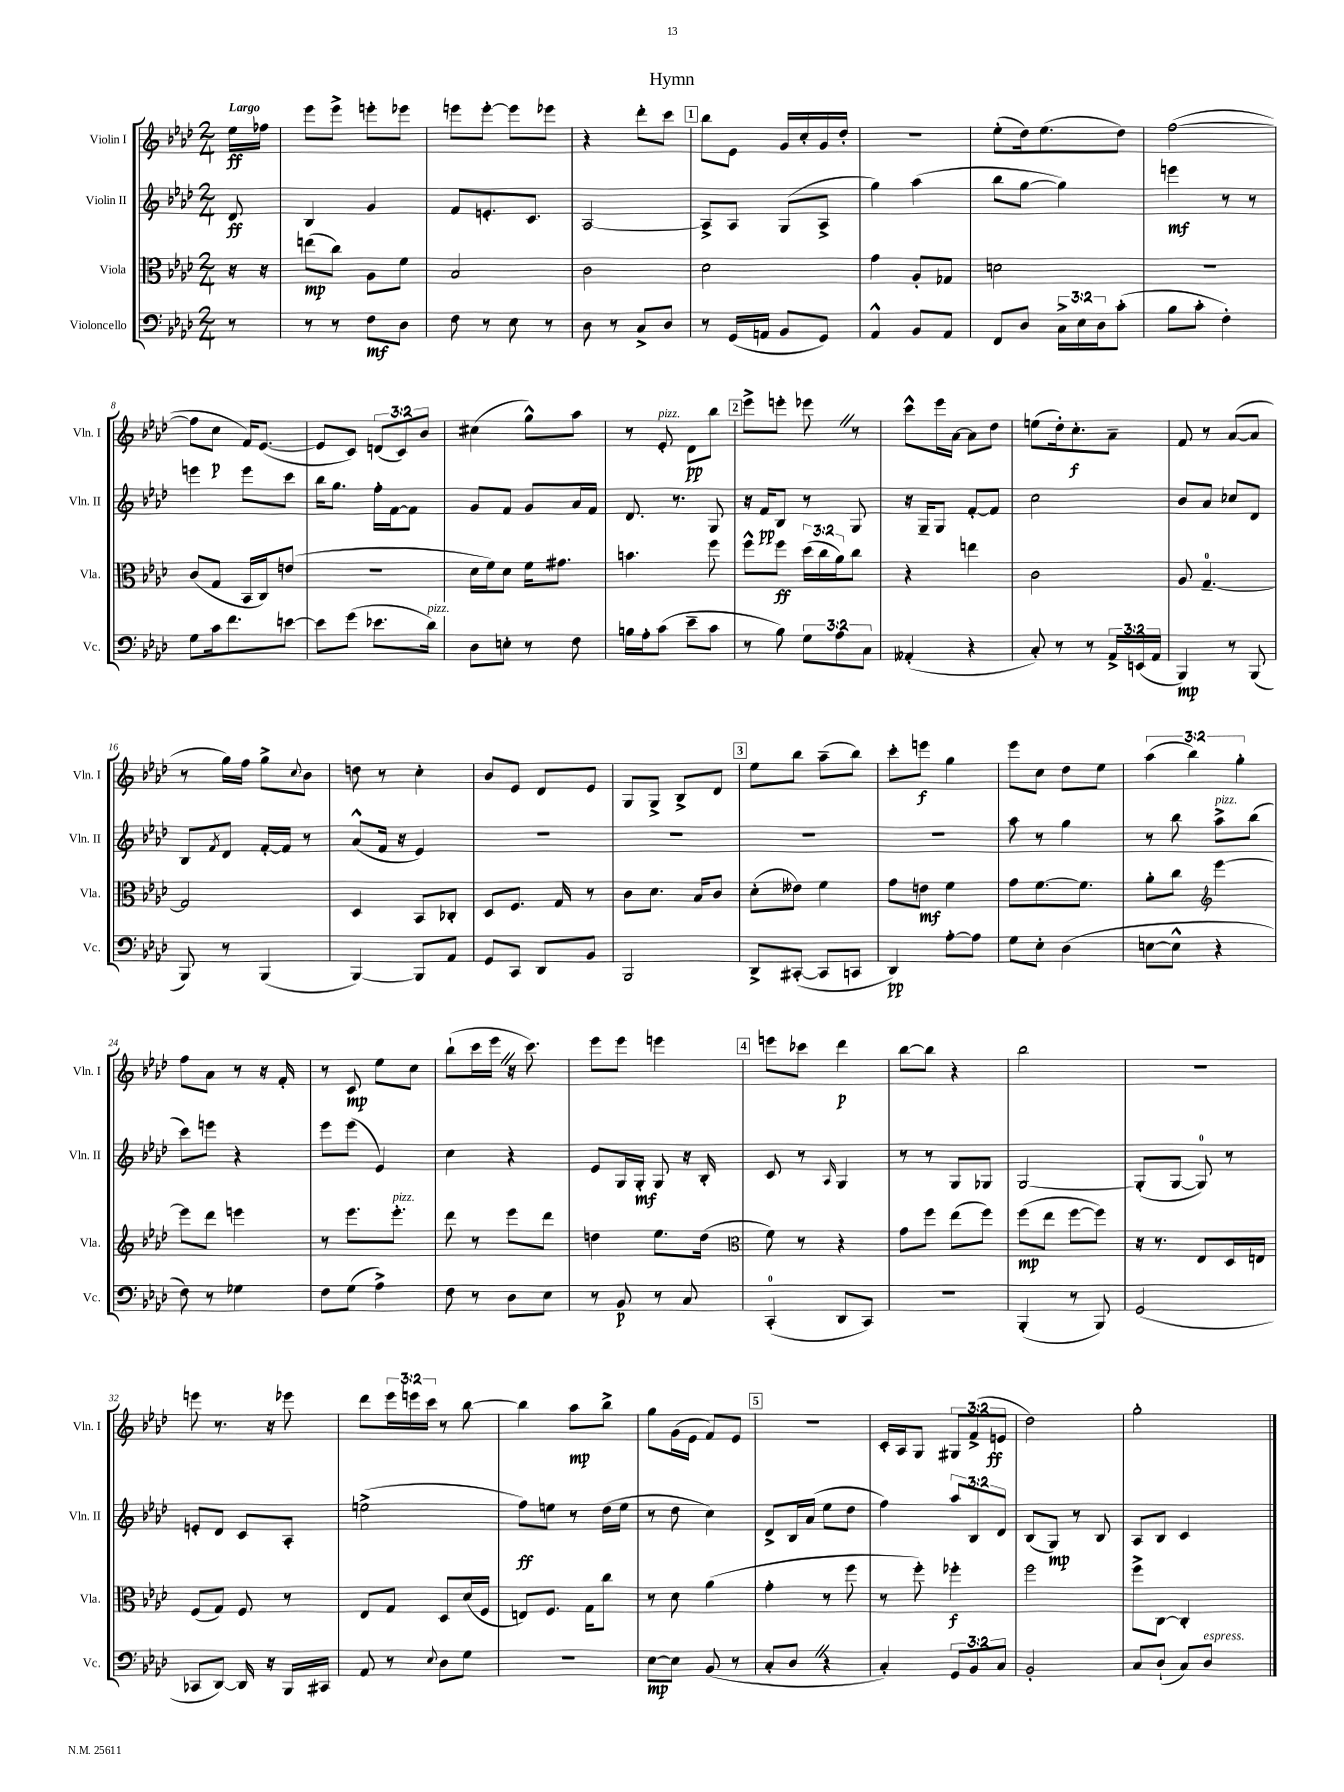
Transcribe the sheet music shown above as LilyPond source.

\header { title = "Hymn" }
<<
\new StaffGroup <<
\new Staff = "s0" \with { instrumentName = "Violin I" shortInstrumentName = "Vln. I" } {
    \clef treble \key aes \major \numericTimeSignature \time 2/4 \override Staff.TupletNumber.text = #tuplet-number::calc-fraction-text \partial 8 \tempo "Largo"
    ees''16\ff fes''16 |
    ees'''8 ees'''8-> e'''8-. ees'''8 |
    e'''8 e'''8~-. e'''8 ees'''8 |
    r4 des'''8-. c'''8 |
    \mark \markup { \box "1" } bes''8 ees'8 g'16 c''16-. g'16 des''16-. |
    R2 |
    ees''8-.( des''16) ees''8.( des''8) |
    f''2~( |
    f''8 c''8\p f'16) ees'8.~( |
    ees'8 c'8) \tuplet 3/2 { d'8( c'8) bes'8 } |
    cis''4( g''8-^) aes''8 |
    r8 ees'8-.^\markup { \italic "pizz." } des'8\pp bes''8 |
    \mark \markup { \box "2" } ees'''8-> e'''8-. ees'''8 \once \override BreathingSign.text = \markup { \musicglyph "scripts.caesura.straight" } \breathe r8 |
    c'''8-^ ees'''16 aes'16~ aes'8 des''8 |
    e''8( des''16-.) c''8.-.\f aes'8-- |
    f'8 r8 aes'8~( aes'8 |
    r8 g''16) f''16 g''8-> \appoggiatura { c''8 } bes'8 |
    d''8 r8 c''4-. |
    bes'8 ees'8 des'8 ees'8 |
    g8 g8-> bes8-> des'8 |
    \mark \markup { \box "3" } ees''8 bes''8 aes''8--( bes''8) |
    c'''8-. e'''8\f g''4 |
    ees'''8 c''8 des''8 ees''8 |
    \tuplet 3/2 { aes''4( bes''4) g''4-. } |
    f''8 aes'8 r8 r16 f'16-. |
    r8 c'8\mp ees''8 c''8 |
    bes''8-!( c'''16 ees'''16 \once \override BreathingSign.text = \markup { \musicglyph "scripts.caesura.straight" } \breathe r16 c'''8.) |
    ees'''8 ees'''8 e'''4 |
    \mark \markup { \box "4" } e'''8 ces'''8 des'''4\p |
    bes''8~ bes''8 r4 |
    bes''2 |
    r2 |
    e'''8 r8. r16 ees'''8 |
    des'''8 \tuplet 3/2 { ees'''16 e'''16 c'''16 } r8 bes''8~ |
    bes''4 aes''8\mp bes''8-> |
    g''8 g'16( ees'16 f'8) ees'8 |
    \mark \markup { \box "5" } R2 |
    c'16-. aes16 g8 \tuplet 3/2 { gis8 f'8->( e'8\ff } |
    des''2) |
    g''2-. \bar "|." |
}
\new Staff = "s1" \with { instrumentName = "Violin II" shortInstrumentName = "Vln. II" } {
    \clef treble \key aes \major \numericTimeSignature \time 2/4 \override Staff.TupletNumber.text = #tuplet-number::calc-fraction-text \partial 8
    des'8\ff |
    bes4 g'4 |
    f'8 e'8.-. c'8. |
    aes2~ |
    \mark \markup { \box "1" } aes8-> aes8 g8( aes8-> |
    g''4) aes''4( |
    bes''8 g''8~ g''4) |
    e'''4\mf r8 r8 |
    e'''4 e'''8 c'''8 |
    bes''16 g''8. f''16-. f'16~ f'8 |
    g'8 f'8 g'8 aes'16 f'16 |
    des'8. r8. g8 |
    \mark \markup { \box "2" } r16 f'16\pp bes8 r8 g8 |
    r16 g16-- g8 f'8~-. f'8 |
    c''2 |
    bes'8 aes'8 ces''8 des'8 |
    bes8 \acciaccatura { f'8 } des'8 f'16~-. f'16 r8 |
    aes'8-^( f'16 r16 ees'4) |
    R2 |
    R2 |
    \mark \markup { \box "3" } R2 |
    R2 |
    aes''8 r8 g''4 |
    r8 bes''8 aes''8->^\markup { \italic "pizz." } bes''8( |
    c'''8) e'''8 r4 |
    ees'''8 ees'''8( ees'4) |
    c''4 r4 |
    ees'8 g16 g16-.\mf g8 r16 bes16-. |
    \mark \markup { \box "4" } c'8 r8 \grace { aes16 } g4 |
    r8 r8 g8 ges8 |
    g2~ |
    g8-.( g8~ g8-0) r8 |
    e'8-. des'8 c'8 aes8-. |
    e''2->( |
    f''8\ff) e''8 r8 des''16( e''16 |
    r8 des''8 c''4) |
    \mark \markup { \box "5" } des'8-> bes16 aes'16( ees''8 des''8 |
    f''4) \tuplet 3/2 { aes''8 bes8 des'8 } |
    bes8( g8\mp) r8 bes8 |
    aes8 bes8 c'4 \bar "|." |
}
\new Staff = "s2" \with { instrumentName = "Viola" shortInstrumentName = "Vla." } {
    \clef alto \key aes \major \numericTimeSignature \time 2/4 \override Staff.TupletNumber.text = #tuplet-number::calc-fraction-text \partial 8
    r16 r16 |
    e''8\mp( c''8) aes8 f'8 |
    bes2 |
    c'2 |
    \mark \markup { \box "1" } des'2 |
    g'4 aes8-. ges8 |
    d'2 |
    r2 |
    c'8( g8 bes,16 c16) e'8( |
    R2 |
    des'16 f'16) des'8 f'16 gis'8. |
    b'4. f''8 |
    \mark \markup { \box "2" } f''8-^ f''8\ff \tuplet 3/2 { des''16( c''16 aes'16) } c''8 |
    r4 e''4 |
    c'2 |
    aes8 g4.-0~-- |
    g2 |
    des4 bes,8 ces8-. |
    des8 f8. g16 r8 |
    c'8 des'8. bes16 c'8 |
    \mark \markup { \box "3" } des'8-.( eeses'8) f'4 |
    g'8 e'8\mf f'4 |
    g'8 f'8.~ f'8. |
    aes'8-. c''8 \clef treble ees'''4~ |
    ees'''8 des'''8 e'''4 |
    r8 ees'''8. ees'''8.-.^\markup { \italic "pizz." } |
    des'''8 r8 ees'''8 des'''8 |
    d''4 ees''8. d''16( |
    \mark \markup { \box "4" } \clef alto f'8) r8 r4 |
    g'8 f''8 ees''8( f''8) |
    f''8\mp( ees''8 f''8~ f''8) |
    r16 r8. ees8 des16 e16 |
    f8( g8) f8 r8 |
    ees8 g8 des8 des'16( f16 |
    e8) f8. g16 c''8 |
    r8 des'8 aes'4( |
    \mark \markup { \box "5" } g'4-. r8 f''8 |
    r8 f''8-.) fes''4-.\f |
    f''2 |
    f''8-> c8~ c4-. \bar "|." |
}
\new Staff = "s3" \with { instrumentName = "Violoncello" shortInstrumentName = "Vc." } {
    \clef bass \key aes \major \numericTimeSignature \time 2/4 \override Staff.TupletNumber.text = #tuplet-number::calc-fraction-text \partial 8
    r8 |
    r8 r8 f8\mf des8 |
    f8 r8 ees8 r8 |
    des8 r8 c8-> des8 |
    \mark \markup { \box "1" } r8 g,16( a,16 bes,8 g,8) |
    aes,4-^ bes,8 aes,8 |
    f,8 des8 \tuplet 3/2 { c16-> ees16 des16 } c'8-.( |
    bes8 c'8-. f4-.) |
    g8 c'16 f'8. e'8~ |
    e'8 g'8( ees'8. des'16^\markup { \italic "pizz." }) |
    des8 e8-. r8 f8 |
    b16 aes16-. c'8( ees'8-- c'8 |
    \mark \markup { \box "2" } r8 bes8) \tuplet 3/2 { g8 aes8 c8 } |
    aeses,4-.( r4 |
    c8-.) r8 r8 \tuplet 3/2 { aes,16-> e,16( aes,16 } |
    bes,,4\mp) r8 bes,,8( |
    bes,,8) r8 bes,,4( |
    bes,,4~) bes,,8 aes,8 |
    g,8 c,8 des,8 bes,8 |
    bes,,2 |
    \mark \markup { \box "3" } des,8-> cis,8~-.( cis,8 c,8 |
    des,4\pp) aes8~-. aes8 |
    g8 ees8-. des4( |
    e8~ e8-^ r4 |
    f8) r8 ges4 |
    f8 g8( aes4->) |
    f8 r8 des8 ees8 |
    r8 bes,8\p r8 c8 |
    \mark \markup { \box "4" } c,4-0-.( des,8 c,8) |
    R2 |
    bes,,4-.( r8 bes,,8) |
    g,2( |
    ces,8 des,8~) des,16 r16 bes,,16 cis,16 |
    aes,8 r8 \appoggiatura { ees8 } des8 g8 |
    R2 |
    ees8~\mp ees8 bes,8( r8 |
    \mark \markup { \box "5" } c8-. des8 \once \override BreathingSign.text = \markup { \musicglyph "scripts.caesura.straight" } \breathe r4 |
    c4-.) \tuplet 3/2 { g,8 bes,8 c8 } |
    bes,2-. |
    c8 des8-!( c8) des8^\markup { \italic "espress." } \bar "|." |
}
>>
>>
